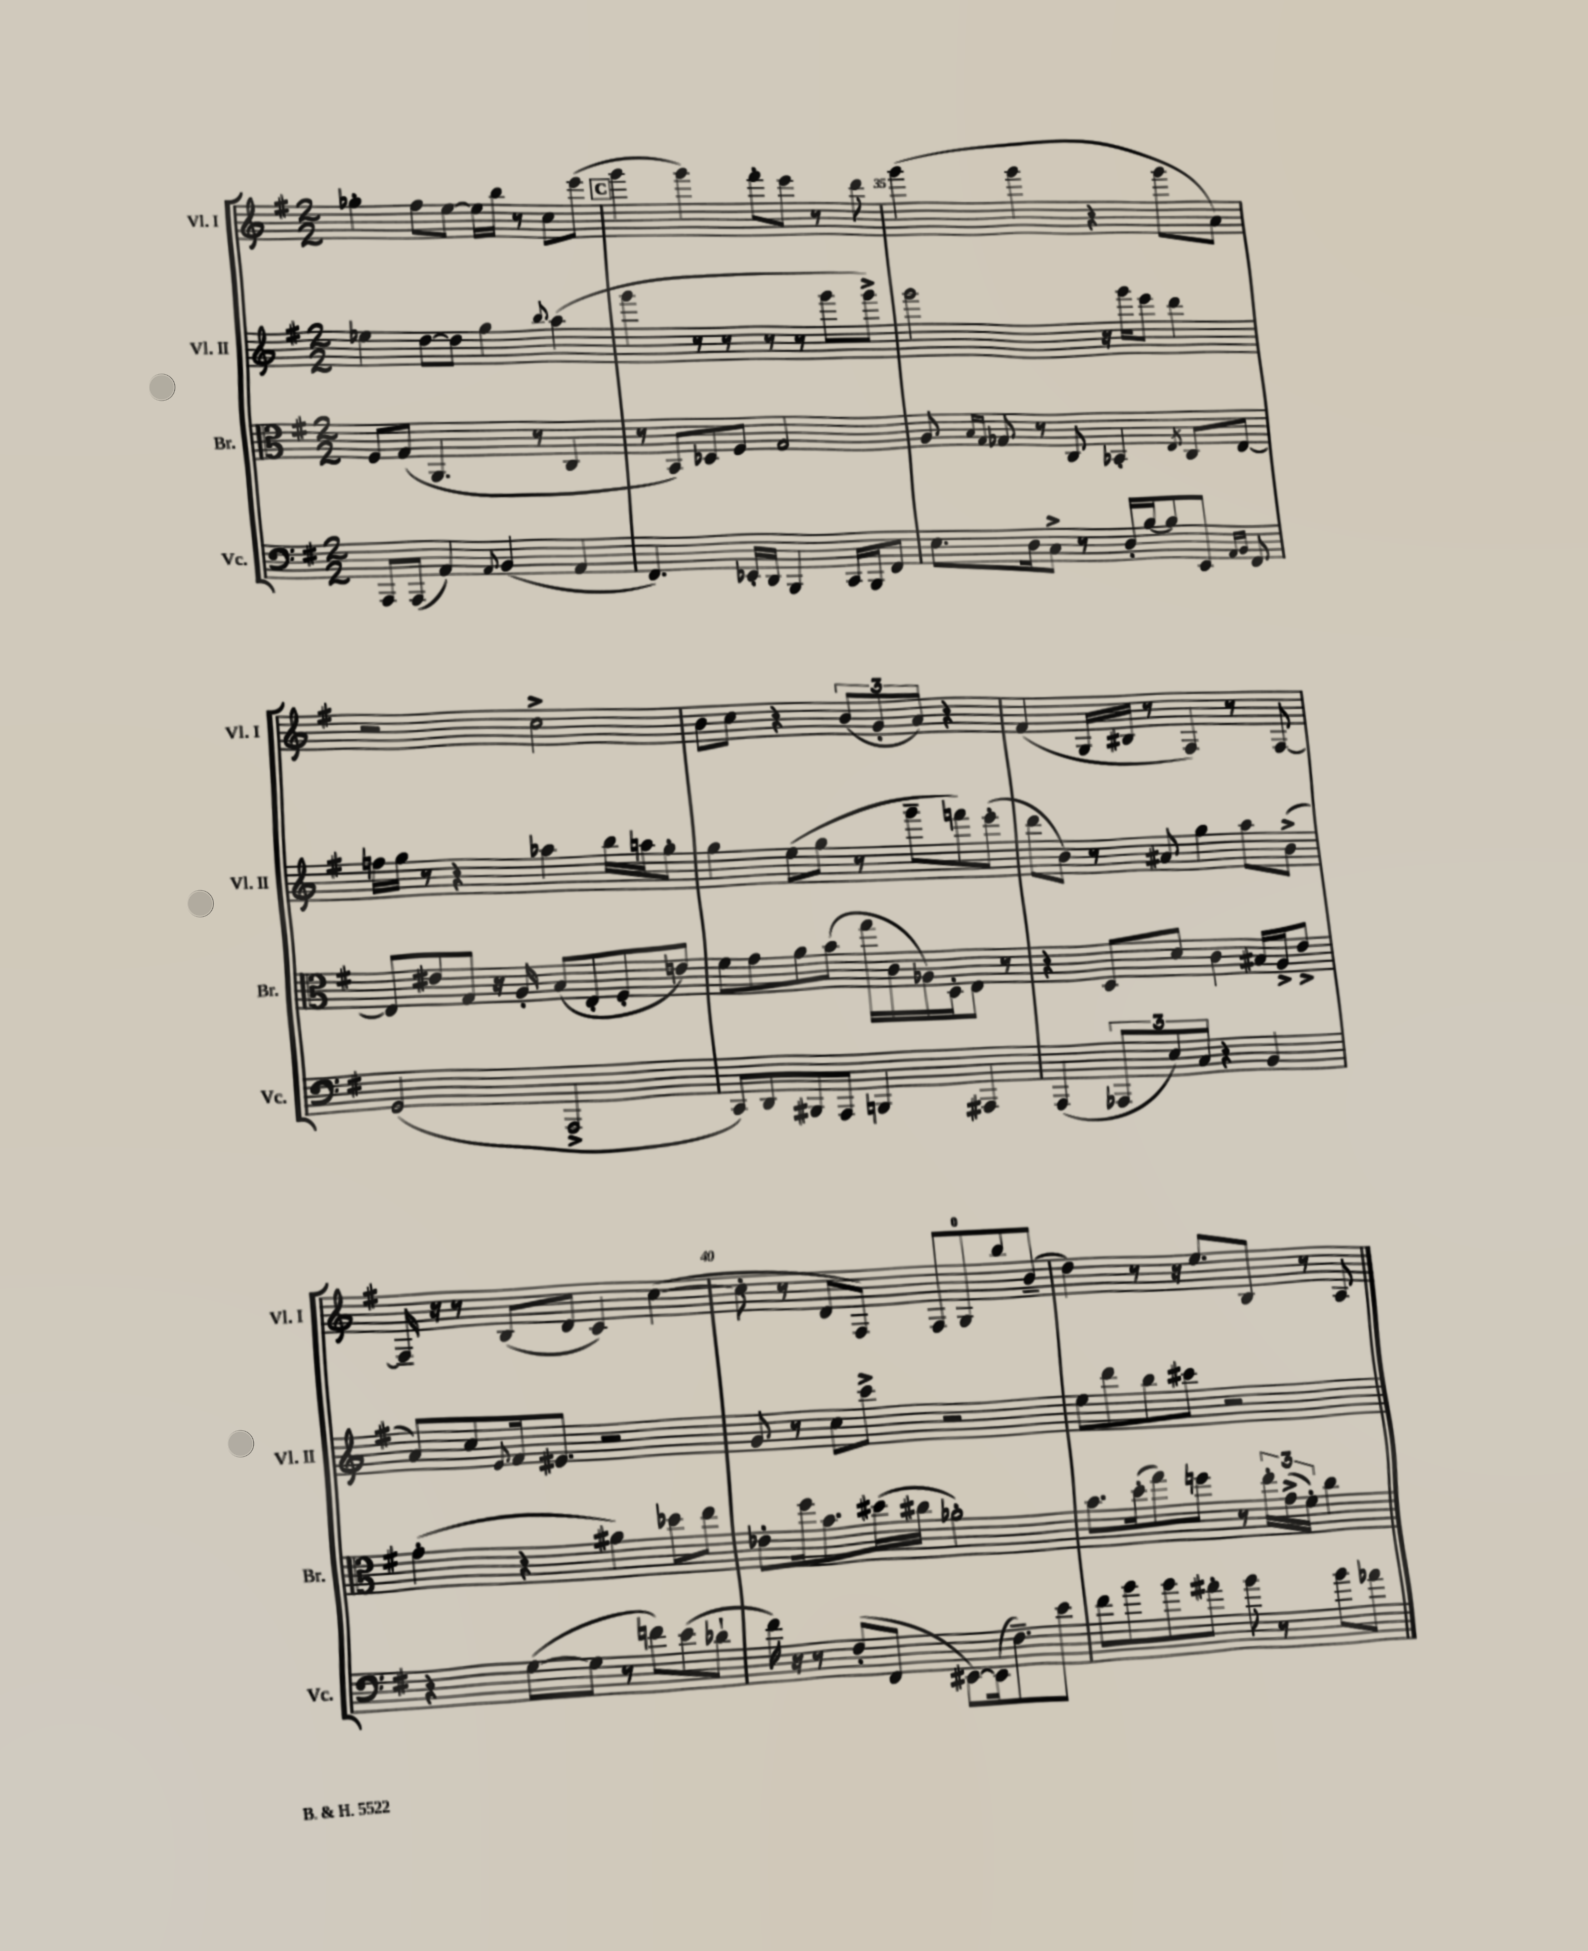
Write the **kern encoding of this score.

**kern	**kern	**kern	**kern
*staff4	*staff3	*staff2	*staff1
*clefF4	*clefC3	*clefG2	*clefG2
*k[f#]	*k[f#]	*k[f#]	*k[f#]
*M2/2	*M2/2	*M2/2	*M2/2
8AAA	8F#	4ee-	4gg-'
(8AAA	(8G	.	.
4AA)	4.AA	[8dd	8ff#
.	.	8dd]	[8ee
8qqAA	.	.	.
(4BB	.	4gg	16ee]
.	.	.	16bb
.	8r	.	8r
.	.	8qqbb	.
4AA	4C	(4aa	8cc
.	.	.	(8eee
=	=	=	=
4.FF#)	8r	4ggg	4ggg
.	8BB)	.	.
.	8D-	8r	4ggg)
16EE-'	8F#	8r	.
16DD	.	.	.
4BBB	2G	8r	8fff#'
.	.	8r	8eee
16CC	.	8ggg	8r
16BBB	.	.	.
8FF#	.	8ggg^)	8ddd
=	=	=	=
8.E	8A	2ggg	(4ggg
.	16qqB	.	.
.	16qqG	.	.
.	8G-	.	.
16D	.	.	.
8C^	8r	.	4ggg
8r	8C	.	.
16D'	4BB-'	16r	4r
[16B	.	16ggg	.
8B]	.	8eee	.
.	8qE	.	.
8EE	8C	4ddd	8ggg
16qqAA	.	.	.
16qqBB	.	.	.
8FF#	[8E	.	8a)
=	=	=	=
(2GG	8E]	16ff	2r
.	.	16gg	.
.	8e#	8r	.
.	8G	4r	.
.	16r	.	.
.	16A'	.	.
2AAA^	(8B	4aa-	2cc^
.	8E'	.	.
.	8F#'	16bb	.
.	.	16aa	.
.	8e)	8gg'	.
=	=	=	=
8CC)	8f#	4gg	8b
8DD	8g	.	8cc
8BBB#	8a	(8ee	4r
8AAA	(8b	8gg	.
4BBB	16gg	8r	(12b
.	16c	.	.
.	.	.	12g'
.	16A-)	8ggg~	.
.	.	.	12a)
.	16D'	.	.
4AAA#	8E	8fff)	4r
.	8r	(8eee'	.
=	=	=	=
(4AAA	4r	8ddd	(4f#
.	.	8b)	.
12AAA-	8D	8r	16G
.	.	.	16B#
12E)	.	.	.
.	8d	8a#	8r
12C	.	.	.
4r	4c	4gg	4F#)
4BB	16B#	8aa	8r
.	16A^	.	.
.	8e^	(8b^	[8F#
=	=	=	=
4r	(4g'	8a)	16F#~]
.	.	.	16r
.	.	8cc	8r
.	.	8qqe	.
([8G	4r	16f#	(8B
.	.	8.e#	.
8G]	.	.	8d
8r	4a#)	2r	4c)
8f)	.	.	.
(8e	8dd-	.	([4cc
8d-`	8ee	.	.
=	=	=	=
16f#)	8e-'	8g	8cc']
16r	.	.	.
8r	16ff#	8r	8r
.	8.b	.	.
(8F#'	.	8cc	8d
8FF#	(16dd#	8ccc^	8F#)
.	16cc#	.	.
[8EE#)	2a-')	2r	8F#
(16EE#]	.	.	8G
8.F#~)	.	.	.
.	.	.	8bb
8e	.	.	(8b~
=	=	=	=
8f#	8.b	8ee	4dd)
8b	.	8ddd	.
.	(16dd'	.	.
8b	8gg)	8bb	8r
8a#'	8ff	8ccc#	16r
.	.	.	8.ee
8b	8r	2r	.
8r	24ee'	.	8B
.	(24g^	.	.
.	24f#')	.	.
8b	4cc	.	8r
8a-	.	.	8A
==	==	==	==
*-	*-	*-	*-
